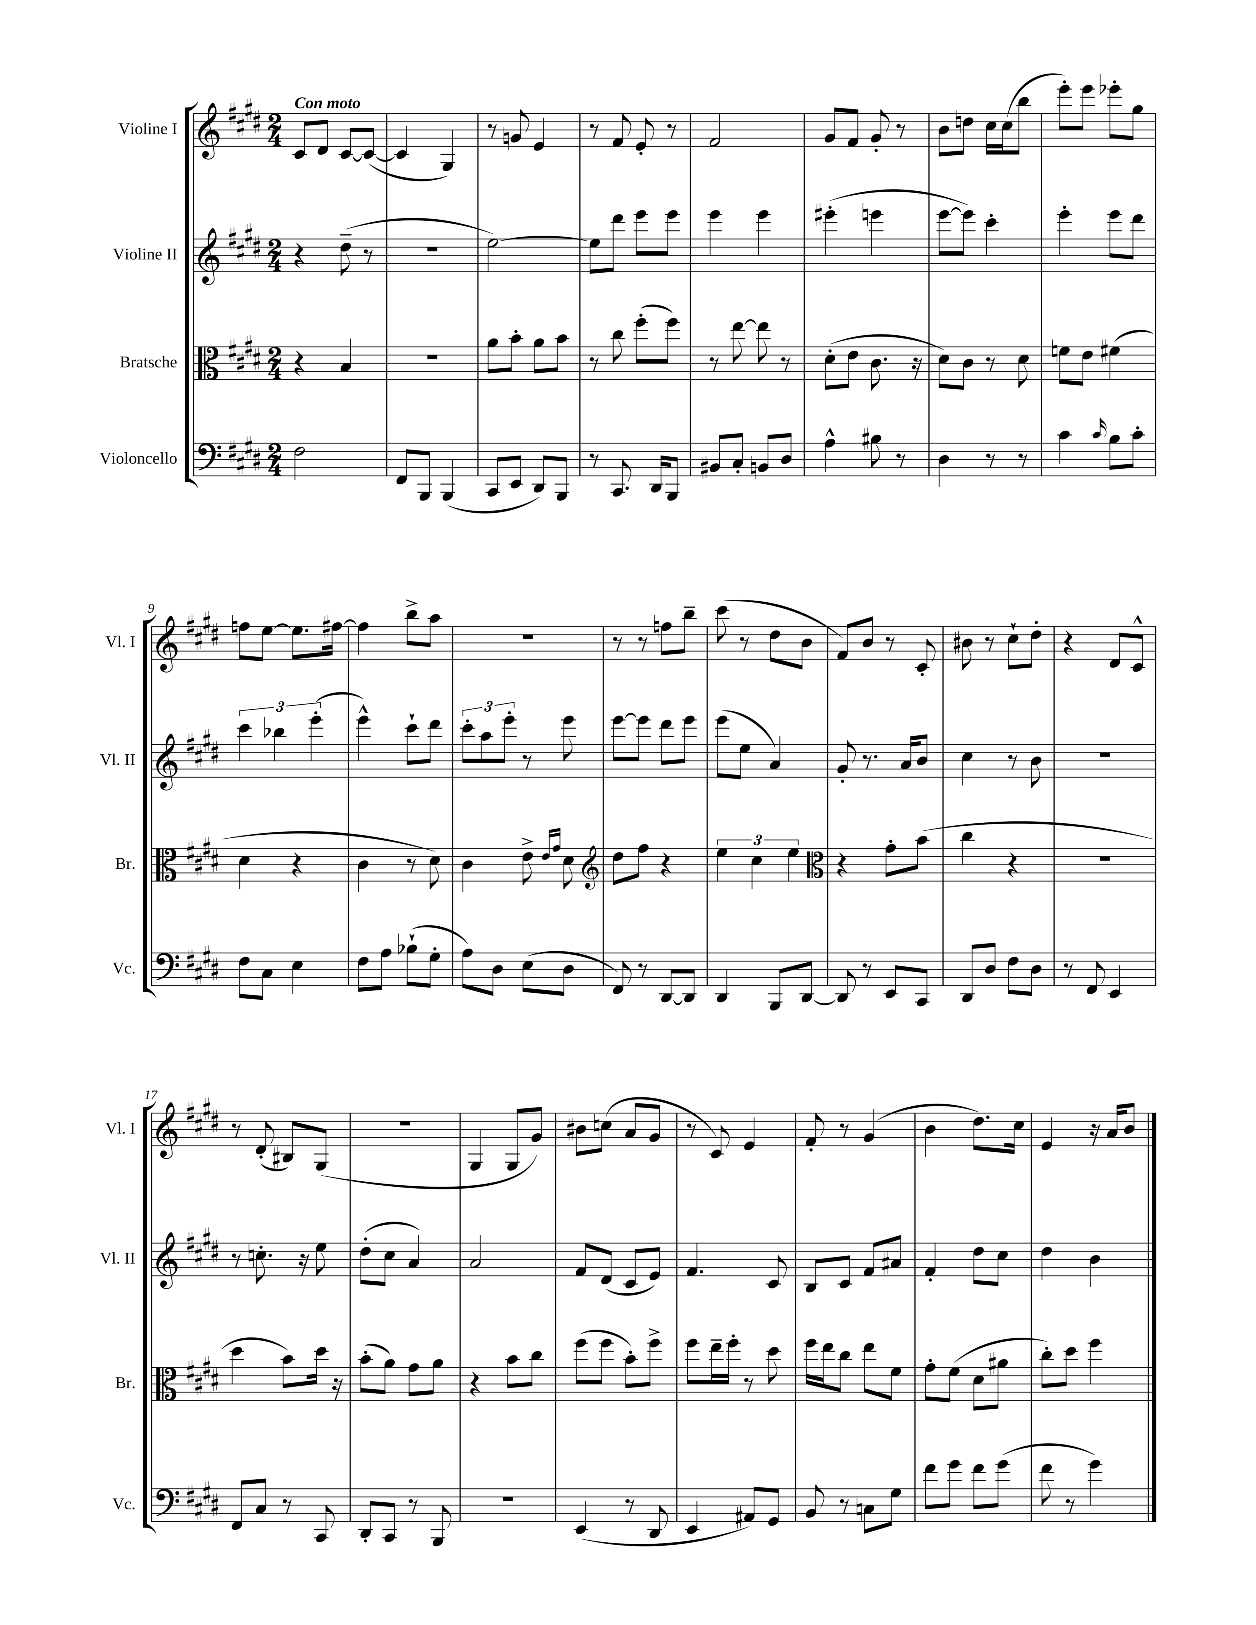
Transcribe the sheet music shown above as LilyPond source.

<<
\new StaffGroup <<
\new Staff = "s0" \with { instrumentName = "Violine I" shortInstrumentName = "Vl. I" } {
    \clef treble \key e \major \numericTimeSignature \time 2/4 \tempo "Con moto"
    \autoBeamOff cis'8[ dis'8] cis'8[~ cis'8]~( |
    cis'4 gis4) |
    r8 g'8 e'4 |
    r8 fis'8 e'8-. r8 |
    fis'2 |
    gis'8[ fis'8] gis'8-. r8 |
    b'8[ d''8] cis''16[ cis''16( b''8] |
    e'''8[-.) e'''8] ees'''8[-. gis''8] |
    f''8[ e''8]~ e''8.[ fis''16]~ |
    fis''4 b''8[-> a''8] |
    r2 |
    r8 r8 f''8[ b''8]-- |
    cis'''8( r8 dis''8[ b'8] |
    fis'8[) b'8] r8 cis'8-. |
    bis'8 r8 cis''8[-! dis''8]-. |
    r4 dis'8[ cis'8]-^ |
    r8 dis'8-.( bis8[) gis8]( |
    R2 |
    gis4 gis8[ gis'8]) |
    bis'8[ c''8]( a'8[ gis'8] |
    r8 cis'8) e'4 |
    fis'8-. r8 gis'4( |
    b'4 dis''8.[) cis''16] |
    e'4 r16 a'16[ b'8] \bar "|." |
}
\new Staff = "s1" \with { instrumentName = "Violine II" shortInstrumentName = "Vl. II" } {
    \clef treble \key e \major \numericTimeSignature \time 2/4
    \autoBeamOff r4 dis''8--( r8 |
    R2 |
    e''2~) |
    e''8[ dis'''8] e'''8[ e'''8] |
    e'''4 e'''4 |
    eis'''4-.( e'''4 |
    e'''8[~ e'''8]) cis'''4-. |
    e'''4-. e'''8[ dis'''8] |
    \tuplet 3/2 { cis'''4 bes''4 e'''4-.( } |
    e'''4-^) cis'''8[-! dis'''8] |
    \tuplet 3/2 { cis'''8[-. a''8 e'''8]-. } r8 e'''8 |
    e'''8[~ e'''8] dis'''8[ e'''8] |
    e'''8[( e''8] a'4) |
    gis'8-. r8. a'16[ b'8] |
    cis''4 r8 b'8 |
    R2 |
    r8 c''8.-. r16 e''8 |
    dis''8[-.( cis''8] a'4) |
    a'2 |
    fis'8[ dis'8]( cis'8[ e'8]) |
    fis'4. cis'8 |
    b8[ cis'8] fis'8[ ais'8] |
    fis'4-. dis''8[ cis''8] |
    dis''4 b'4 \bar "|." |
}
\new Staff = "s2" \with { instrumentName = "Bratsche" shortInstrumentName = "Br." } {
    \clef alto \key e \major \numericTimeSignature \time 2/4
    \autoBeamOff r4 b4 |
    r2 |
    a'8[ b'8]-. a'8[ b'8] |
    r8 cis''8 fis''8[-.( fis''8]) |
    r8 e''8~ e''8 r8 |
    dis'8[-.( e'8] cis'8. r16 |
    dis'8[) cis'8] r8 dis'8 |
    f'8[ e'8] fis'4( |
    dis'4 r4 |
    cis'4 r8 dis'8) |
    cis'4 e'8-> \grace { e'16[ gis'16] } dis'8 |
    \clef treble dis''8[ fis''8] r4 |
    \tuplet 3/2 { e''4 cis''4 e''4 } |
    \clef alto r4 gis'8[-. b'8]( |
    cis''4 r4 |
    r2 |
    dis''4 b'8[) dis''16] r16 |
    b'8[-.( a'8]) gis'8[ a'8] |
    r4 b'8[ cis''8] |
    fis''8[( fis''8] b'8[-.) fis''8]-> |
    fis''8[ e''16-- fis''16]-. r8 dis''8 |
    fis''16[ e''16 cis''8] e''8[ fis'8] |
    gis'8[-. fis'8]( dis'8[ ais'8] |
    cis''8[-.) dis''8] fis''4 \bar "|." |
}
\new Staff = "s3" \with { instrumentName = "Violoncello" shortInstrumentName = "Vc." } {
    \clef bass \key e \major \numericTimeSignature \time 2/4
    \autoBeamOff fis2 |
    fis,8[ b,,8] b,,4( |
    cis,8[ e,8] dis,8[) b,,8] |
    r8 cis,8. dis,16[ b,,8] |
    bis,8[ cis8]-. b,8[ dis8] |
    a4-^ bis8 r8 |
    dis4 r8 r8 |
    cis'4 \grace { cis'16 } b8[ cis'8]-. |
    fis8[ cis8] e4 |
    fis8[ a8] bes8[-!( gis8]-. |
    a8[) dis8] e8[( dis8] |
    fis,8) r8 dis,8[~ dis,8] |
    dis,4 b,,8[ dis,8]~ |
    dis,8 r8 e,8[ cis,8] |
    dis,8[ dis8] fis8[ dis8] |
    r8 fis,8 e,4 |
    fis,8[ cis8] r8 cis,8 |
    dis,8[-. cis,8] r8 b,,8 |
    r2 |
    e,4( r8 dis,8 |
    e,4 ais,8[) gis,8] |
    b,8 r8 c8[ gis8] |
    fis'8[ gis'8] fis'8[ gis'8]( |
    fis'8 r8 gis'4) \bar "|." |
}
>>
>>
